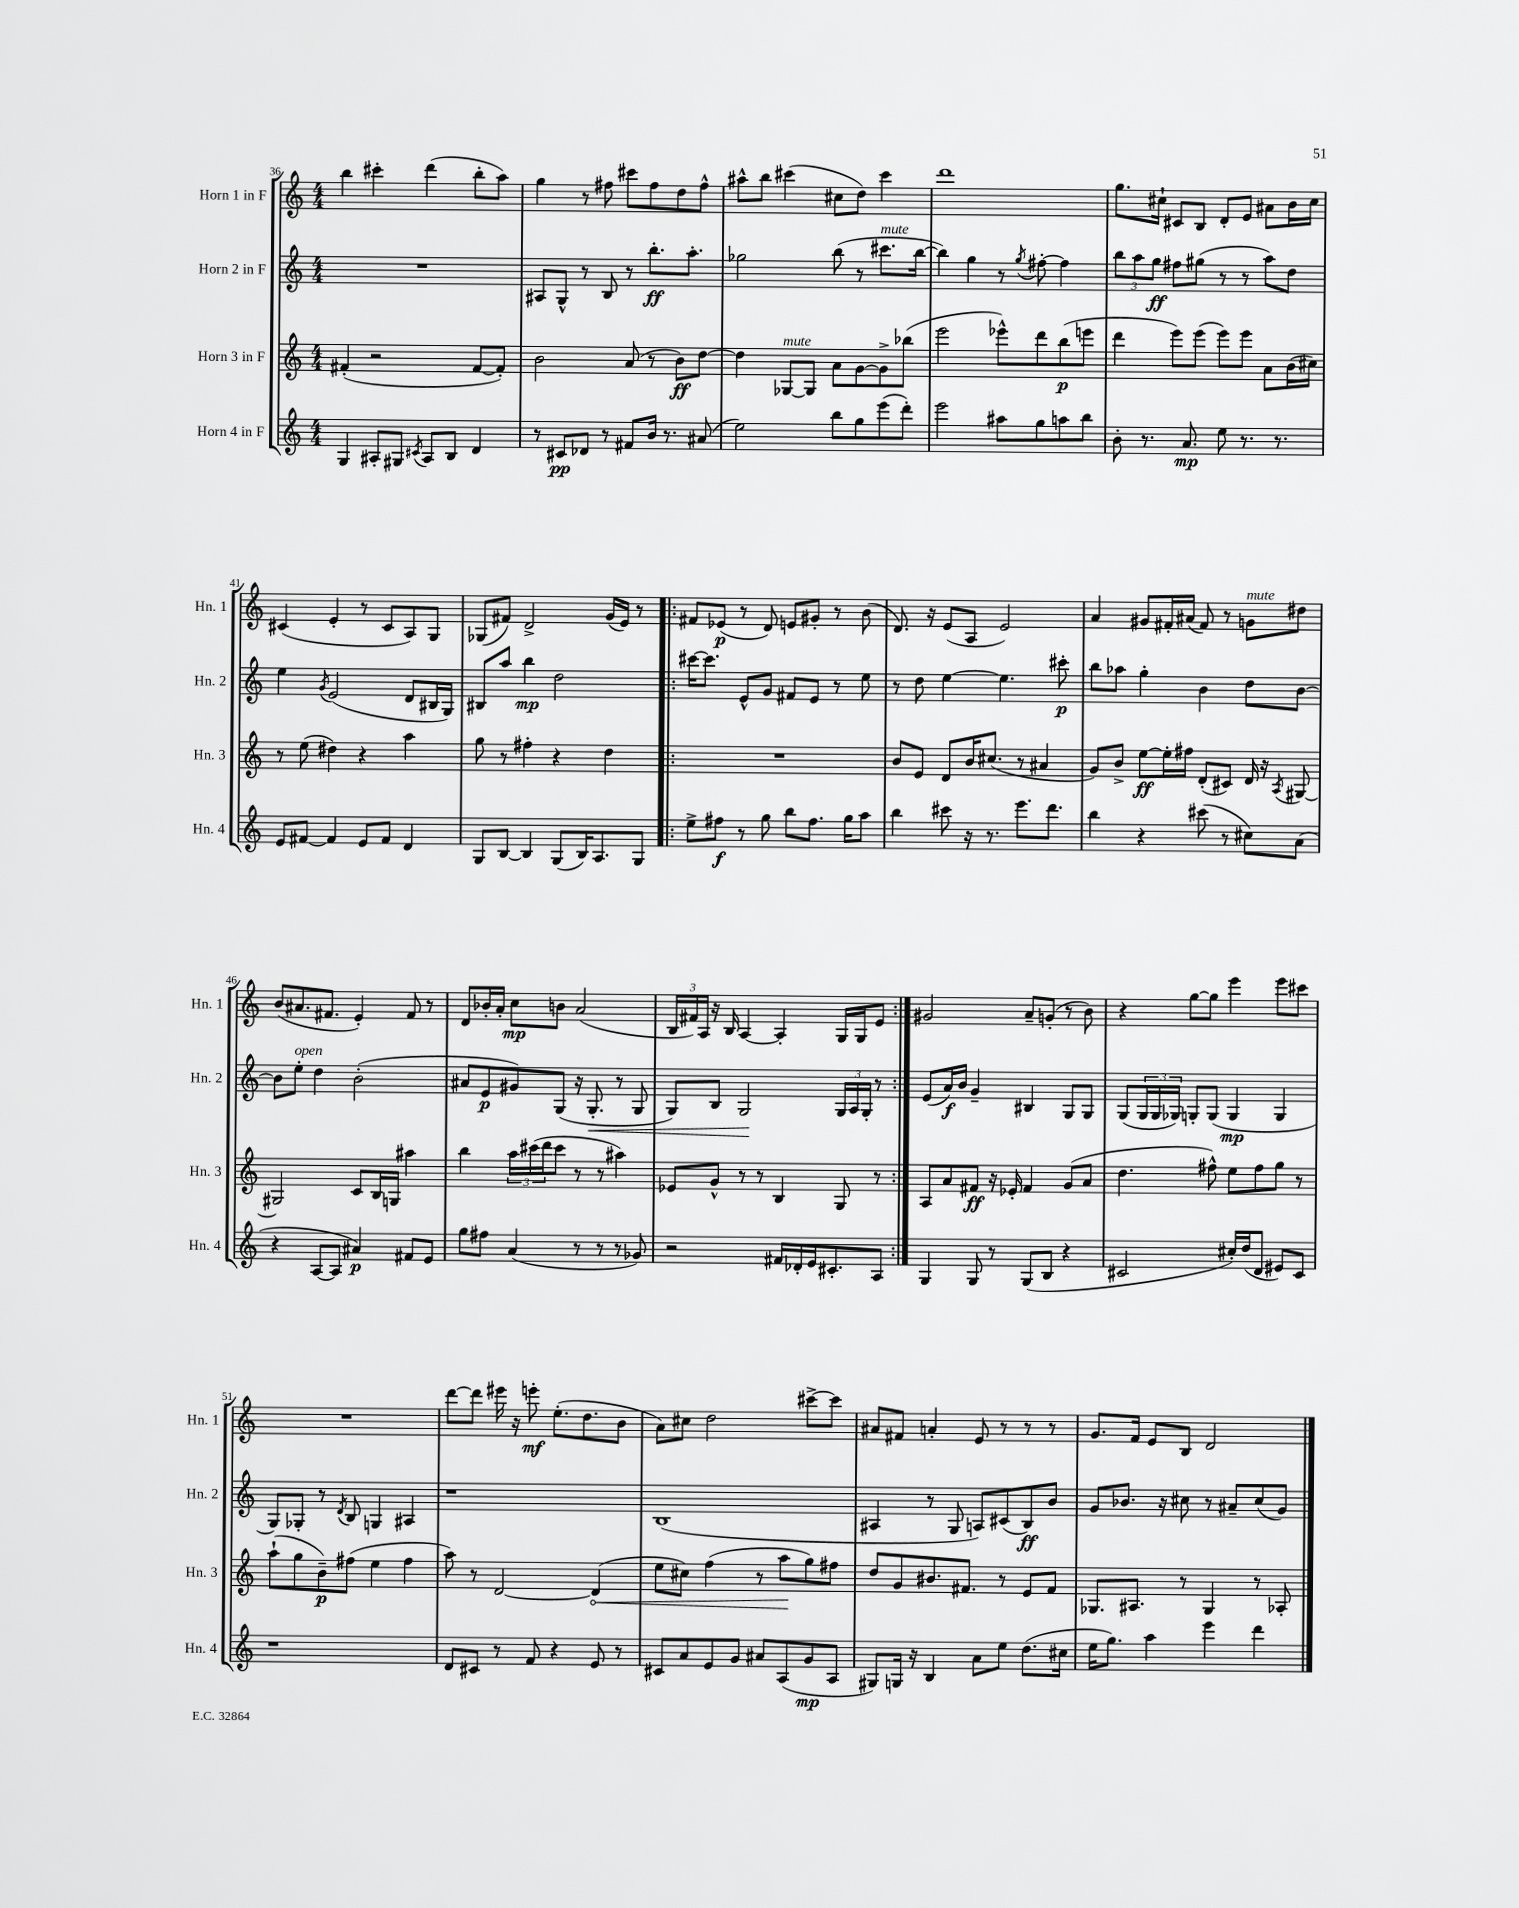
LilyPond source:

<<
\new StaffGroup <<
\new Staff = "s0" \with { instrumentName = "Horn 1 in F" shortInstrumentName = "Hn. 1" } {
    \clef treble \key c \major \numericTimeSignature \time 4/4
    b''4 cis'''4-. d'''4( b''8-. a''8) |
    g''4 r8 fis''8 cis'''8 fis''8 d''8 fis''8-^ |
    ais''8-^ b''8 cis'''4( cis''8 d''8) cis'''4 |
    d'''1 |
    g''8. cis''16-! cis'8 b8 d'8-. e'8 ais'8 b'16 cis''16 |
    cis'4( e'4-. r8 cis'8 a8) g8 |
    ges8( fis'8) d'2-> g'16( e'16) r8 |
    \repeat volta 2 { fis'8 ees'8\p( r8 d'8) e'8 gis'8-. r8 b'8( |
    d'8.) r16 e'8( a8 e'2) |
    a'4 gis'8 fis'16-. ais'16( fis'8) r8 g'8^\markup { \italic "mute" } dis''8 |
    b'8( ais'8. fis'8. e'4-.) fis'8 r8 |
    d'8 bes'16-. a'16-. c''8\mp b'8 a'2( |
    \tuplet 3/2 { b16 fis'16) a16 } r16 b16 a4~ a4-. g16 g16 e'8 | }
    gis'2 a'8-- g'8-.( r8 b'8) |
    r4 g''8~ g''8 e'''4 e'''8 cis'''8 |
    R1 |
    d'''8~ d'''8 eis'''16 r16 e'''8-.\mf e''8.-.( d''8. b'8 |
    a'8) cis''8 d''2 cis'''8~-> cis'''8 |
    ais'8 fis'8 a'4-. e'8 r8 r8 r8 |
    g'8. f'16 e'8 b8 d'2 \bar "|." |
}
\new Staff = "s1" \with { instrumentName = "Horn 2 in F" shortInstrumentName = "Hn. 2" } {
    \clef treble \key c \major \numericTimeSignature \time 4/4
    R1 |
    ais8 g8-^ r8 b8 r8 b''8.-.\ff a''8.-. |
    ges''2 b''8( r8 cis'''8.^\markup { \italic "mute" } b''16~ |
    b''4) g''4 r8 \acciaccatura { g''8 } fis''8~-. fis''4 |
    \tuplet 3/2 { b''8 a''8 g''8\ff } fis''8 gis''8( r8 r8 a''8) d''8 |
    e''4 \acciaccatura { g'8 } e'2( d'8 bis16 g16) |
    bis8 a''8 b''4\mp d''2 |
    \repeat volta 2 { cis'''16~ cis'''8. e'8-^ g'8 fis'8 e'8 r8 e''8 |
    r8 d''8 e''4~ e''4. cis'''8-.\p |
    b''8 aes''8 g''4-. b'4 d''8 b'8~ |
    b'8 e''8-.^\markup { \italic "open" } d''4 b'2-.( |
    ais'8 e'8\p gis'8) g8( r16 g8.-.\< r8 g8 |
    g8) b8 g2\! \tuplet 3/2 { g16 a16 g16-. } r8 | }
    e'8( a'16\f) b'16 g'4-- bis4 g8 g8 |
    g8( \tuplet 3/2 { g16 g16 ges16) } g8-. g8( g4\mp g4 |
    g8) ges8-. r8 \acciaccatura { d'8 } b8 g4 ais4 |
    r1 |
    b1( |
    ais4 r8 g8 a8) cis'8( b8\ff) b'8 |
    g'8 bes'8. r16 cis''8 r8 ais'8-- cis''8( g'8) \bar "|." |
}
\new Staff = "s2" \with { instrumentName = "Horn 3 in F" shortInstrumentName = "Hn. 3" } {
    \clef treble \key c \major \numericTimeSignature \time 4/4
    fis'4-.( r2 fis'8~ fis'8-.) |
    b'2 a'8( r8 b'8\ff) d''8~ |
    d''4 ges8~^\markup { \italic "mute" } ges8 a'8 g'8~ g'8-> bes''8( |
    e'''2 ees'''8-^) d'''8 b''8\p( e'''8 |
    d'''4 e'''8) e'''8( e'''8) e'''8 a'8 b'16( cis''16) |
    r8 e''8( dis''4) r4 a''4 |
    g''8 r8 fis''4-. r4 d''4 |
    \repeat volta 2 { R1 |
    b'8 e'8 d'8 b'16 cis''8.( r8 ais'4 |
    g'8) b'8-> e''8~\ff e''16-. fis''16 d'8-.( cis'8) d'16 r16 \acciaccatura { a8 } gis8~ |
    gis2 c'8 b16 g16 ais''4 |
    b''4 \tuplet 3/2 { a''16 cis'''16( d'''16 } cis'''8 r8 r8 ais''4) |
    ees'8 g'8-^ r8 r8 b4 g8 r8 | }
    a8 a'8 fis'8\ff r16 ees'16-. fis'4 g'8( a'8 |
    d''4. fis''8-^) e''8 fis''8 g''8 r8 |
    a''8-!( g''8 b'8--\p) fis''8( e''4 fis''4 |
    a''8) r8 d'2~ \once \override Hairpin.circled-tip = ##t d'4\<( |
    e''8 cis''8) f''4( r8 a''8\! g''8) fis''8 |
    d''8 g'8 bis'8. fis'8. r8 e'8 fis'8 |
    ges8. ais8. r8 ges4 r8 aes8-. \bar "|." |
}
\new Staff = "s3" \with { instrumentName = "Horn 4 in F" shortInstrumentName = "Hn. 4" } {
    \clef treble \key c \major \numericTimeSignature \time 4/4
    g4 ais8-. gis8 \acciaccatura { cis'8 } ais8 b8 d'4 |
    r8 cis'8\pp des'8 r8 fis'8 b'16 r8. ais'8( |
    e''2) b''8 g''8 e'''8( d'''8-.) |
    e'''2 ais''8 g''8 a''8 b''8 |
    b'8-. r8. a'8.\mp e''8 r8. r8. |
    e'8 fis'8~ fis'4 e'8 fis'8 d'4 |
    g8 b8~ b4 g8( b16) a8. g8 |
    \repeat volta 2 { e''8-> fis''8\f r8 g''8 b''8 fis''8. g''16 a''8 |
    b''4 cis'''8 r16 r8. e'''8. d'''8. |
    b''4 r4 cis'''8( r8 cis''8) a'8( |
    r4 a8~ a8 ais'4\p) fis'8 e'8 |
    g''8 fis''8 a'4( r8 r8 r8 ges'8) |
    r2 fis'16 des'16-. e'16 cis'8.-. a8 | }
    g4 g8 r8 g8( b8 r4 |
    cis'2 cis''16-.) d''16( d'8 eis'8) cis'8 |
    r1 |
    d'8 cis'8 r8 f'8 r4 e'8 r8 |
    cis'8 a'8 e'8 g'8 ais'8 a8( g'8\mp a8 |
    gis8) g16 r16 b4 a'8 e''8 d''8.( cis''16 |
    e''16 g''8.) a''4 e'''4 d'''4 \bar "|." |
}
>>
>>
\layout { \context { \Score currentBarNumber = #36 } }
